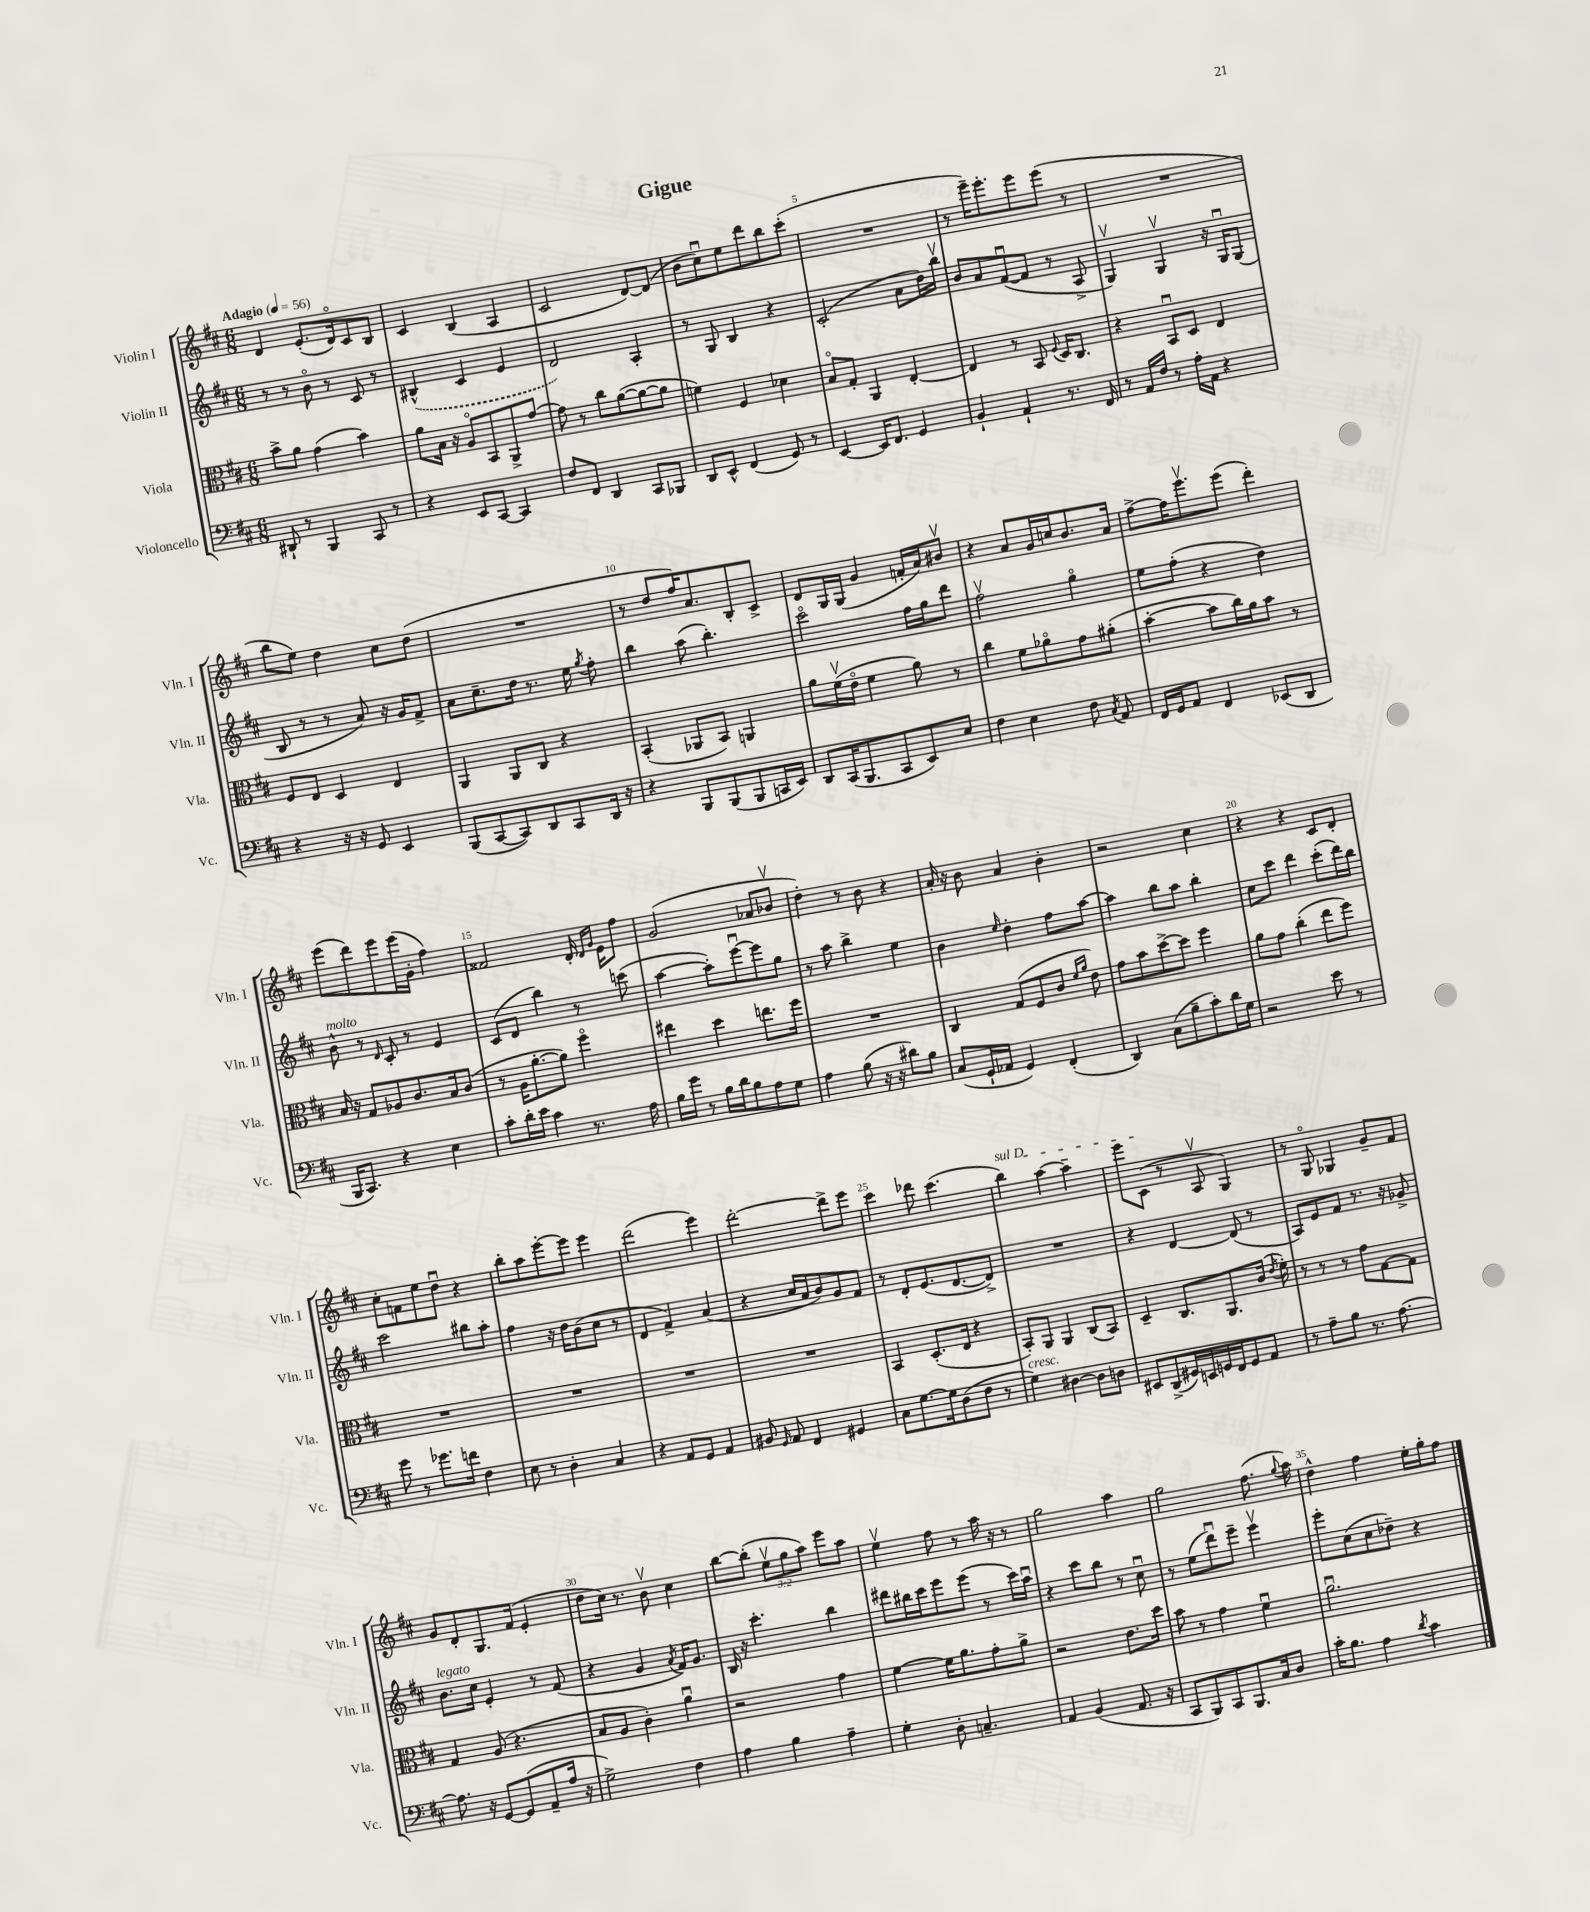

**kern	**kern	**kern	**kern
*part4	*part3	*part2	*part1
*staff4	*staff3	*staff2	*staff1
*I"Violoncello	*I"Viola	*I"Violin II	*I"Violin I
*I'Vc.	*I'Vla.	*I'Vln. II	*I'Vln. I
*clefF4	*clefC3	*clefG2	*clefG2
*k[f#c#]	*k[f#c#]	*k[f#c#]	*k[f#c#]
*M6/8	*M6/8	*M6/8	*M6/8
*MM56	*MM56	*MM56	*MM56
=1	=1	=1	=1
!	!	!	!LO:TX:a:B:t=Adagio
8DD#X`/	8b^\L	8r	4d/
8r	8a\J	8r	.
4BBB/	(4g\	8b\	(8.e'/L
.	.	8r	.
.	.	.	16d/k)
8CC#/	4b\)	8c#/	8c#/
8r	.	8r	8B/J
=2	=2	=2	=2
4r	8a\L	(4B#X^^/	4c#/
.	16B\Jk	.	.
.	16r	.	.
8EE/L	8A/L	4c#/	(4B/
[8CC#/J	8BB/	.	.
4CC#/]	8AA^/	4e/	4A/
.	[8g/J	.	.
=3	=3	=3	=3
8F#/L	8g\]	2d/)	2c#/
8FF#/J	8r	.	.
4DD/	8cc#\L	.	.
.	([8a\	.	.
8CC#/L	8a\_	4A'/	[8d/L)
8BBB-X/J	8a\J]	.	(8d/J]
=4	=4	=4	=4
8DD/L	4fn\)	8r	8b\L
8EE^^/J	.	8G/	8cc#u\)
(4FF#/	4F#/	4B/	8ee\
.	.	.	8ddd\
8GG/)	4d-X\	4r	8bb\
8r	.	.	(8ccc#'\J
=5	=5	=5	=5
[4EE/	8B/L	(2c#'/	2.r
.	8G'/J	.	.
16EE/KL]	4AA/	.	.
8.FF#/J	.	.	.
4GG/	[4E'/	8a\L	.
.	.	16dd\L)	.
.	.	16bbv\JJ	.
=6	=6	=6	=6
4BB`/	4E/]	8b/L	8r
.	.	8a/	16eee~\KL)
.	.	.	8.eee'\
4AA`/	8r	([8f#u/	.
.	8BB/	8f#/J]	8eee\
.	8qqF#/	.	.
8.r	16D/KL	8r	(8eee\J
.	8.C#/J	.	.
.	.	8A^/	8r
16FF#/	.	.	.
=7	=7	=7	=7
8r	4r	4Gv/)	2.r
16AA/LL	.	.	.
16F#/JJ	.	.	.
8r	8BBu/L	4Gv/	.
16A'\LL	8D/J	.	.
16AA\JJ	.	.	.
4r	4E/	16r	.
.	.	16Gu/KL	.
.	.	(8G/J	.
!!LO:LB:g=z
=8	=8	=8	=8
4r	8F#/L	8B/	8bb\L
.	8E/J	8r	8ee\J)
16r	4D/	8r	4dd\
16r	.	.	.
8GG/	.	8a/)	.
4EE/	4E/	16r	8cc#\L
.	.	16g/KL	.
.	.	8f#^/J	(8dd\J
=9	=9	=9	=9
(8BBB/L	4AA/	8a\L	2.r
[8CC#/	.	8.cc#~\	.
8CC#/])	8AA/L	.	.
.	.	16dd\Jk	.
8DD/	8C#/J	8.r	.
8CC#/	4r	.	.
.	.	16ee\	.
.	.	8qgg/	.
16DD/Jk	.	8ff#'\	.
16r	.	.	.
=10	=10	=10	=10
4r	(4BB'/	4bb\	8r
.	.	.	8dd/L
8BBB/L	8AA-X/L	(8aa\	16ff#/K)
.	.	.	8.a/
(8BBB/	8BB/J)	4.bb'\)	.
8BBB/	4AAn/	.	8B'/
16CCn/L	.	.	8c#^/J
16EE/JJ)	.	.	.
=11	=11	=11	=11
8DD/L	8a\L	2ccc#\	8d/L
(16CC#/K	(16f#v\L	.	16G/L
8.BBB/	16e\JJ	.	(16G/JJ
.	4f#\	.	4g/
8CC#/	.	.	.
8EE/)	8a\)	16ff#\LL	16fn'/LL
.	.	16gg\J	16a/J)
8E/J	8r	8ddd\J	8b#Xv/J
=12	=12	=12	=12
4F#\	4cc#\	2ff#v\	4r
4E\	8f#\L	.	8a/L
.	8a-X\	.	16g/L
.	.	.	16ccn/J
8F#\	8g\	4gg\	8.b/
8qC#/	.	.	.
8AA/	(8a#X'\J	.	.
.	.	.	16a/Jk
=13	=13	=13	=13
16FF#/LL	[4b'\	8ee\L	[8ff#^\L
16GG/J	.	.	.
8AA/J	.	(8ff#'\J	16ff#\K]
.	.	.	8.eeev\
4FF#/	8b\L]	4r	.
.	16cc#\L)	.	(8eee\J
.	16a\J	.	.
(8EE-X/L	8b\J	4dd\)	4ddd'\)
8DD/J	8r	.	.
!!LO:LB:g=z
=14	=14	=14	=14
!	!	!LO:TX:a:i:t=molto	!
16BBB/KL	16B/	8b^^\	(8eee\L
8.CC#/J)	16r	.	.
.	8G/L	8r	8ddd\)
.	.	16qqd/	.
4r	8A-X/	8c#'/	8eee\
.	8.c#/	8r	(16eee\L
.	.	.	16g'\JJ
4E\	.	4e/	4ff#\)
.	16B/k	.	.
.	(8c#/J	.	.
=15	=15	=15	=15
8c#'\L	8r	(8c#/L	2f##X/
16d'\L	16A\KL	8d/J	.
16e\JJ	[8.a'\	.	.
4c#\	.	4bb\)	.
.	8a\J])	.	.
8.r	4ff#\	8r	16d'/
.	.	.	16qqd/LL
.	.	.	16qqg/JJ
.	.	.	16e\KL
.	.	(8cccn\	8ff#\J
16A\	.	.	.
=16	=16	=16	=16
16B\LL	4ee#X\	[4aa\	(2g/
16g\JJ	.	.	.
8r	.	.	.
16B\LL	4dd\	8aa'\L])	.
16d\J	.	.	.
8B\	.	[8eeeu\	.
8A\	8.een\L	8eee\]	8a-X/L
8G\J	.	8gg\J	8b-Xv/J
.	16ff#\Jk	.	.
=17	=17	=17	=17
4A\	2.r	8r	4dd'\)
.	.	8aa\	.
(8B\	.	4bb^\	8r
16r	.	.	8b\
16r	.	.	.
8d#X\L)	.	4ee\	4r
8B\J	.	.	.
=18	=18	=18	=18
(8C#/L	4C#/	4b\	16a'/
.	.	.	16r
16GG`/L	.	.	8b\
16AA-X/JJ	.	.	.
.	.	16qqee/	.
4GG/)	(8G/L	4dd'\	4a/
.	8F#/	.	.
(4FF#'/	8c#/J	8ff#\L	4b'\
.	16qqf#/LL	.	.
.	16qqa/JJ	.	.
.	8e\)	[8aa\J	.
=19	=19	=19	=19
4DD/)	8g\L	4aa\]	2r
.	8b\	.	.
(8C#\L	[8dd^\	8bb\L	.
8B~\	8dd\J]	8aa\J	.
8c#'\)	4ff#\	4bb'\	4cc#\
16d\L	.	.	.
16G\JJ	.	.	.
=20	=20	=20	=20
2r	8a\L	8cc#\L	4r
.	8g\J	8ccc#\J	.
.	(4cc#'\	4ddd\	4r
8e\	8ee\L	(8ccc#'\L	8c#/L
8r	8ff#\J)	16ddd\L)	8d'/J
.	.	16bb\JJ	.
!!LO:LB:g=z
=21	=21	=21	=21
8g\	2.r	2ccc#\	8cc#'\L
8r	.	.	8fn\
8.g-X\L	.	.	8ee\
.	.	.	8ddu\J
16fn\Jk	.	.	.
4F#\	.	8bb#X\L	4r
.	.	8aa'\J	.
=22	=22	=22	=22
8E\	2.r	4ff#\	8bb'\L
8r	.	.	8aa\
4D'\	.	16r	[8eee'\
.	.	16dd\KL	.
.	.	(8b\	8eee\J]
4C#/	.	8cc#\J	4eee\
.	.	8r	.
=23	=23	=23	=23
4r	2.r	4d/	(2ddd\
8AA/L	.	4f#^/)	.
8GG/J	.	.	.
4AA/	.	(4a/	4eee\)
=24	=24	=24	=24
8BB#X/	2.r	4r	[2ddd'\
16qqGG/	.	.	.
8AA/	.	.	.
4FF#/	.	16cc#/LL	.
.	.	16a/J	.
.	.	8b/)	.
4GG#X/	.	8g/	8ddd^\L]
.	.	8f#/J	8eee\J
=25	=25	=25	=25
8C#\L	4BB/	8r	4ccc#\
[8.G\	.	8d'/L	.
.	(8.D'/L	(8.e/	8ddd-X\
16G\k]	.	.	.
(8D\	.	.	(4.ccc#\
.	16E/Jk	[8.d/	.
8F#\J	4r	.	.
8r	.	8d^/J])	.
=26	=26	=26	=26
!	!	!	!LO:TX:a:i:t=sul D
!LO:TX:a:i:t=cresc.	!	!	!
4G\)	8BB'/L)	2.r	4bb\)
.	8AA/J	.	.
[4D#X\	4AA/	.	[4aa\
8D#\L]	(8C#/L	.	4aa~\]
8Dn\J	8BB/J)	.	.
=27	=27	=27	=27
8EE#X/L	4D~/	4r	8eee\L
(8DD^/	.	.	(8c#\J
16GG#X/L)	8.C#/L	[4d/	8r
16EEn/	.	.	.
16GGn/	.	.	8Av/
16FF#/J	8.AA/	.	.
8GG/	.	(8d/]	4G/)
8AA/J	(16c#/Jk	8r	.
.	8qe/	.	.
.	16f#'\)	.	.
=28	=28	=28	=28
8r	8r	8A/L)	8r
8A~\L	8r	8e/	8G/
8B\J	8r	8f#/J	4G-X/
8.r	8g\L	8.r	.
.	[8G\	.	8g~/L
[8.A\	.	16r	.
.	8G\J]	8g-X^/	8f#/J
!!LO:LB:g=z
=29	=29	=29	=29
!	!	!LO:TX:a:i:t=legato	!
8.A\]	4G/	8.b\L	8g/L
.	.	.	8d'/
16r	.	16cc#\Jk	.
[8GG/L	(8A/	4e'/	8.G/
(8GG/]	4.r	.	.
.	.	.	(16f#/Jk
8AA~/	.	8r	4e'/
16A/Jk	.	(8f#/	.
16r	.	.	.
=30	=30	=30	=30
2G^\)	8B/L	4r	8dd\L
.	8A/J	.	16cc#\Jk)
.	.	.	8.r
.	4c#'\)	4g/	.
.	.	.	8bv\
.	.	8qa/	.
4F#\	4au\	16f#/KL)	4cc#\
.	.	8.g/J	.
=31	=31	=31	=31
4A\	2r	16B/	[8bb\L
.	.	16r	.
.	.	4.ccc#'\	(8bb'\J]
4B\	.	.	12eev\L
.	.	.	12gg\
.	.	.	12aa\J)
4A~\	4g\	4bb\	8eee\L
.	.	.	8aa\J
=32	=32	=32	=32
4G'\	[4f#\	8ddd#X\L	4eev\
.	.	16bb#X\L	.
.	.	16ccc#\J	.
8D'\	16f#\KL]	8eee\	8ff#\
.	8.a\	.	.
4.Cn~/	.	(8eee\J	8r
.	8g'\	8r	16aa\
.	.	.	16r
.	8a^\J	16ccc#\LL)	8r
.	.	16aau\JJ	.
=33	=33	=33	=33
4AA/	2r	4r	2gg\
(4BB/	.	8ccc#\L	.
.	.	8bb\J	.
8.AA/	8.e\L	8r	4aa\
.	.	8cc#u\	.
16r	16dd\Jk	.	.
=34	=34	=34	=34
8CC#/L	8b\	8r	2gg\
8BBB/)	8r	(8ee\L	.
8CC#/	4g\	8dddu\)	.
8.BBB/	.	8eee~\J	.
.	4f#u\	4eeev\	(8.ff#\
16C#/k	.	.	.
8D/J	.	.	.
.	.	.	8qqgg/
.	.	.	16aa\)
=35	=35	=35	=35
16c#'\KL	2.au\	8eee'\L	4dd^^\
8.B\J	.	.	.
.	.	(8cc#\	.
4A\	.	8cc#\	4ff#\
.	.	8dd-X~\J)	.
8qd/	.	.	.
4c#\	.	4r	16ee'\LL
.	.	.	16gg'\J
.	.	.	8ff#\J
==	==	==	==
*-	*-	*-	*-
